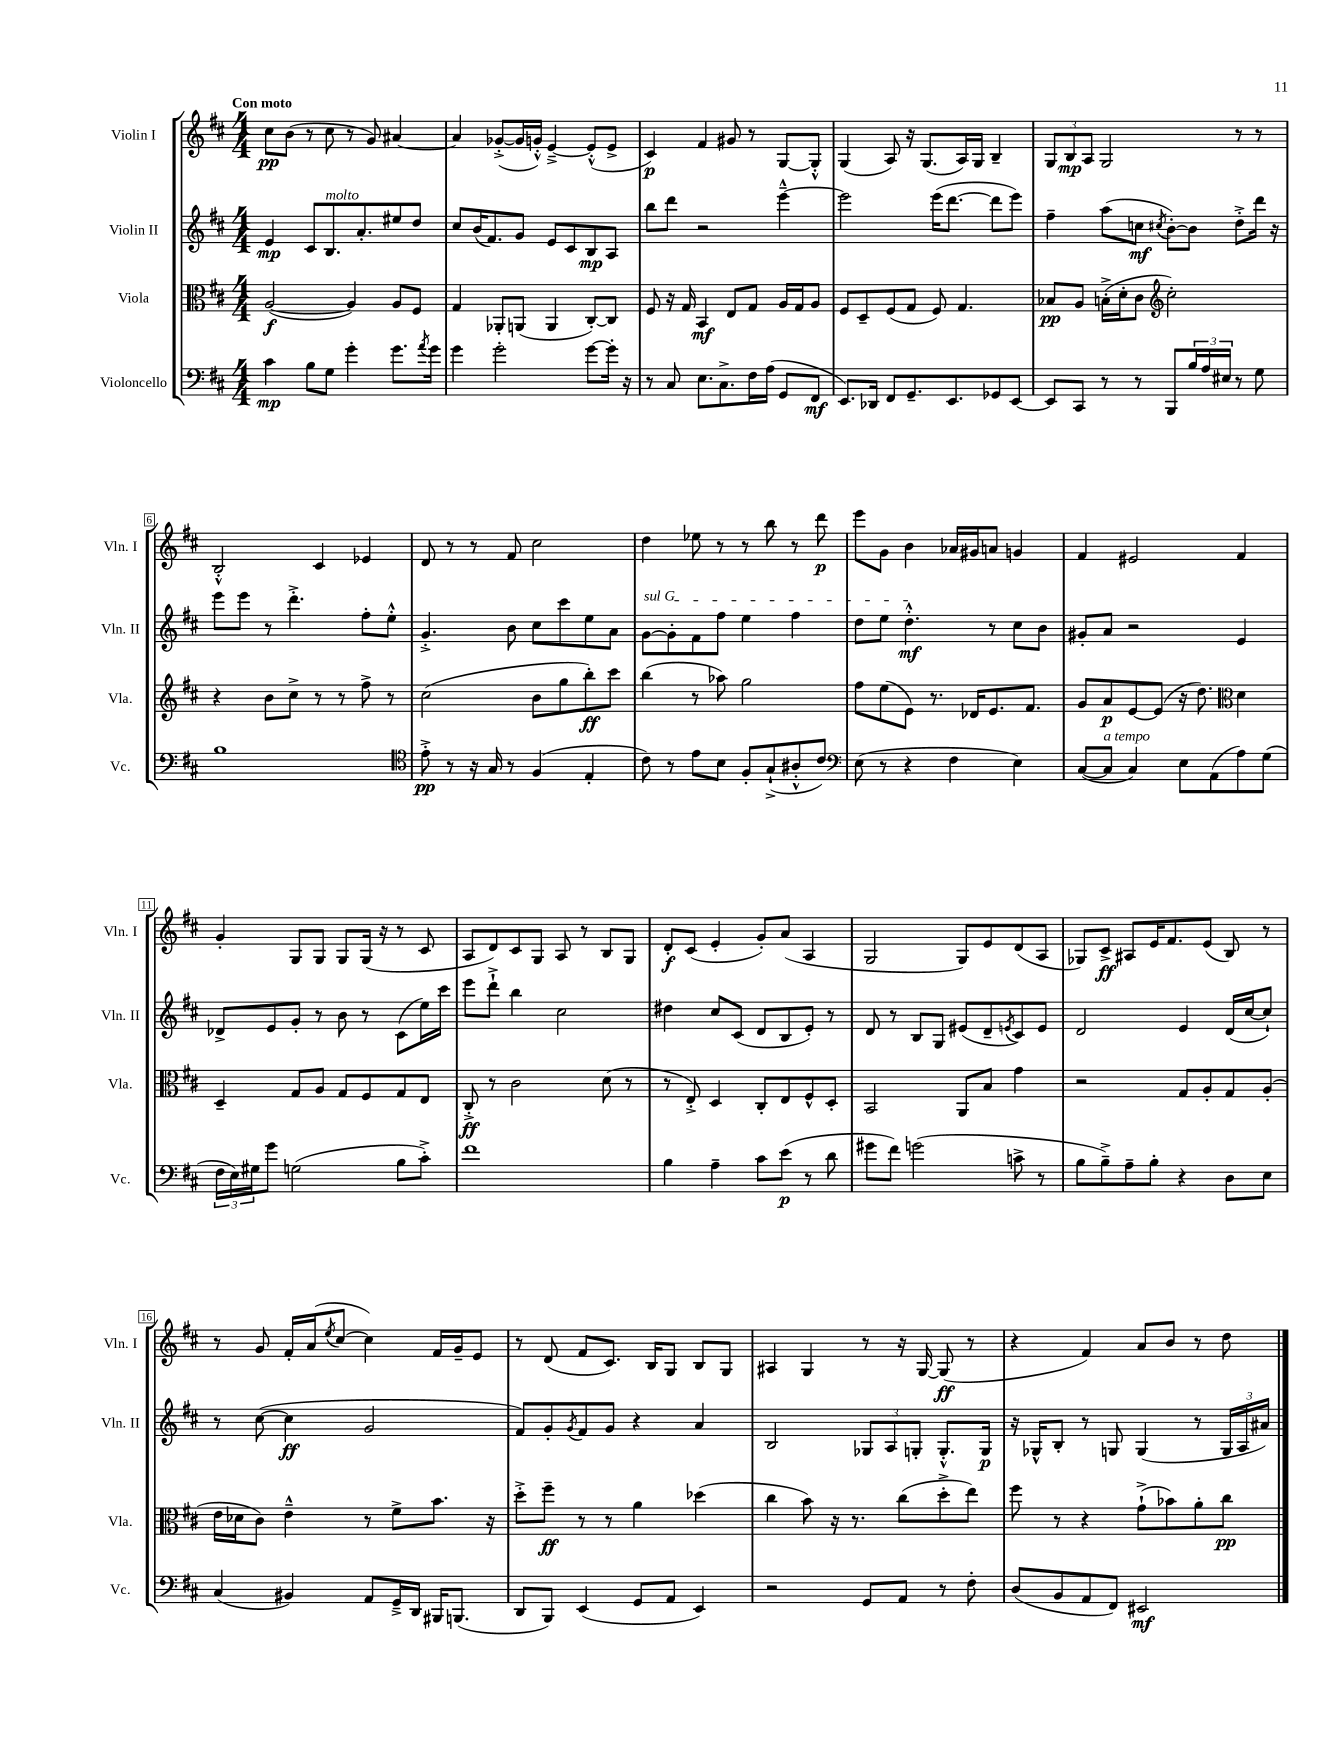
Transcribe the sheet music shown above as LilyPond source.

<<
\new StaffGroup <<
\new Staff = "s0" \with { instrumentName = "Violin I" shortInstrumentName = "Vln. I" } {
    \clef treble \key d \major \numericTimeSignature \time 4/4 \tempo "Con moto"
    cis''8\pp b'8( r8 cis''8 r8 g'8) ais'4~ |
    ais'4 ges'8~-.->( ges'16 g'16-.-^) e'4~---> e'8-.-^( e'8-> |
    cis'4\p) fis'4 gis'8 r8 g8~ g8-.-^ |
    g4( a8) r16 g8.( a16) g16 b4-- |
    \tuplet 3/2 { g8 b8\mp a8 } g2 r8 r8 |
    b2-.-^ cis'4 ees'4 |
    d'8 r8 r8 fis'8 cis''2 |
    d''4 ees''8 r8 r8 b''8 r8 d'''8\p |
    e'''8 g'8 b'4 aes'16 gis'16 a'8 g'4 |
    fis'4 eis'2 fis'4 |
    g'4-. g8 g8 g8 g16( r16 r8 cis'8 |
    a8 d'8) cis'8 g8 a8 r8 b8 g8 |
    d'8-.\f cis'8( e'4-. g'8-.) a'8( a4 |
    g2 g8) e'8 d'8( a8 |
    ges8) cis'8->\ff ais8 e'16 fis'8. e'8( b8) r8 |
    r8 g'8 fis'16-. a'16( \acciaccatura { e''8 } cis''8~ cis''4) fis'16 g'16-- e'8 |
    r8 d'8( fis'8 cis'8.) b16 g8 b8 g8 |
    ais4 g4 r8 r16 g16~ g8\ff( r8 |
    r4 fis'4) a'8 b'8 r8 d''8 \bar "|." |
}
\new Staff = "s1" \with { instrumentName = "Violin II" shortInstrumentName = "Vln. II" } {
    \clef treble \key d \major \numericTimeSignature \time 4/4
    e'4\mp cis'8 b8.^\markup { \italic "molto" } a'8.-. eis''8 d''8 |
    cis''8 b'16( fis'8.) g'8 e'8 cis'8 b8\mp a8 |
    b''8 d'''8 r2 e'''4~---^ |
    e'''2 e'''16( d'''8.~ d'''8 e'''8) |
    fis''4-- a''8( c''8\mf \acciaccatura { cis''8 } b'8~-.) b'8 d''8-.-> d'''16 r16 |
    e'''8 e'''8 r8 d'''4.-.-> fis''8-. e''8-.-^ |
    g'4.-.-> b'8 cis''8 cis'''8 e''8 a'8 |
    \once \override TextSpanner.bound-details.left.text = \markup { \italic "sul G" } g'8~\startTextSpan g'8-. fis'8 fis''8 e''4 fis''4 |
    d''8 e''8 d''4.-.-^\mf\stopTextSpan r8 cis''8 b'8 |
    gis'8-. a'8 r2 e'4 |
    des'8-> e'8 g'8-. r8 b'8 r8 cis'8( e''16) cis'''16 |
    e'''8 d'''8-!-> b''4 cis''2 |
    dis''4 cis''8 cis'8( d'8 b8 e'8-.) r8 |
    d'8 r8 b8 g8 eis'8( d'8-- \acciaccatura { e'8 } cis'8) e'8 |
    d'2 e'4 d'16( cis''16~ cis''8-!) |
    r8 cis''8~( cis''4\ff g'2 |
    fis'8) g'8-. \acciaccatura { g'8 } fis'8 g'8 r4 a'4 |
    b2 \tuplet 3/2 { ges8 a8 g8-. } g8.-.-^ g16\p |
    r16 ges16-^ b8-. r8 g8 g4( r8 \tuplet 3/2 { g16 a16 ais'16) } \bar "|." |
}
\new Staff = "s2" \with { instrumentName = "Viola" shortInstrumentName = "Vla." } {
    \clef alto \key d \major \numericTimeSignature \time 4/4
    a2~\f( a4) a8 fis8 |
    g4 aes,8-. a,8( a,4 cis8~-.) cis8 |
    fis8 r16 g16 b,4\mf e8 g8 a16 g16 a8 |
    fis8 d8-- fis8( g8 fis8) g4. |
    bes8\pp a8 b16-.->( d'16-. cis'8 \clef treble cis''2-.) |
    r4 b'8 cis''8-> r8 r8 fis''8-> r8 |
    cis''2( b'8 g''8 b''8-.\ff) cis'''8 |
    b''4( r8 aes''8) g''2 |
    fis''8 e''8( e'8) r8. des'16 e'8. fis'8. |
    g'8 a'8\p e'8~ e'8( r16 d''8.) \clef alto d'4 |
    d4-- g8 a8 g8 fis8 g8 e8 |
    cis8-.->\ff r8 cis'2 d'8( r8 |
    r8 e8-.->) d4 cis8-. e8 fis8-^ d8-. |
    b,2 a,8 b8 g'4 |
    r2 g8 a8-. g8 a8-.( |
    e'16 des'16 cis'8) e'4---^ r8 fis'8-> b'8. r16 |
    d''8-.-> fis''8--\ff r8 r8 a'4 des''4( |
    cis''4 b'8) r16 r8. cis''8( d''8-.-> e''8) |
    fis''8 r8 r4 g'8-!->( bes'8) a'8-. cis''8\pp \bar "|." |
}
\new Staff = "s3" \with { instrumentName = "Violoncello" shortInstrumentName = "Vc." } {
    \clef bass \key d \major \numericTimeSignature \time 4/4
    cis'4\mp b8 g8 g'4-. g'8. \acciaccatura { a'8 } g'16 |
    g'4 g'2-. g'8~ g'16-. r16 |
    r8 cis8 e8. cis8.-> fis16 a16( g,8 fis,8\mf |
    e,8.) des,16 fis,8 g,8.-- e,8. ges,8 e,8~ |
    e,8 cis,8 r8 r8 b,,8 \tuplet 3/2 { b16 a16 eis16 } r8 g8 |
    b1 |
    \clef tenor e'8-.->\pp r8 r16 g16 r8 fis4( e4-. |
    cis'8) r8 e'8 b8 fis8-. g8-!->( ais8-.-^ cis'8) |
    \clef bass e8( r8 r4 fis4 e4) |
    cis8~( cis8^\markup { \italic "a tempo" } cis4) e8 a,8( a8) g8( |
    \tuplet 3/2 { fis16 e16) gis16 } g'8 g2( b8 cis'8-.->) |
    fis'1 |
    b4 a4-- cis'8 e'8\p( r8 d'8 |
    gis'8 fis'8) g'2( c'8-> r8 |
    b8 b8--->) a8-- b8-. r4 d8 e8 |
    cis4( bis,4) a,8 g,16---> d,16 bis,,16 b,,8.( |
    d,8 b,,8) e,4( g,8 a,8 e,4) |
    r2 g,8 a,8 r8 fis8-. |
    d8( b,8 a,8 fis,8) eis,2\mf \bar "|." |
}
>>
>>
\layout { \context { \Score \override BarNumber.stencil = #(make-stencil-boxer 0.1 0.3 ly:text-interface::print) } }
